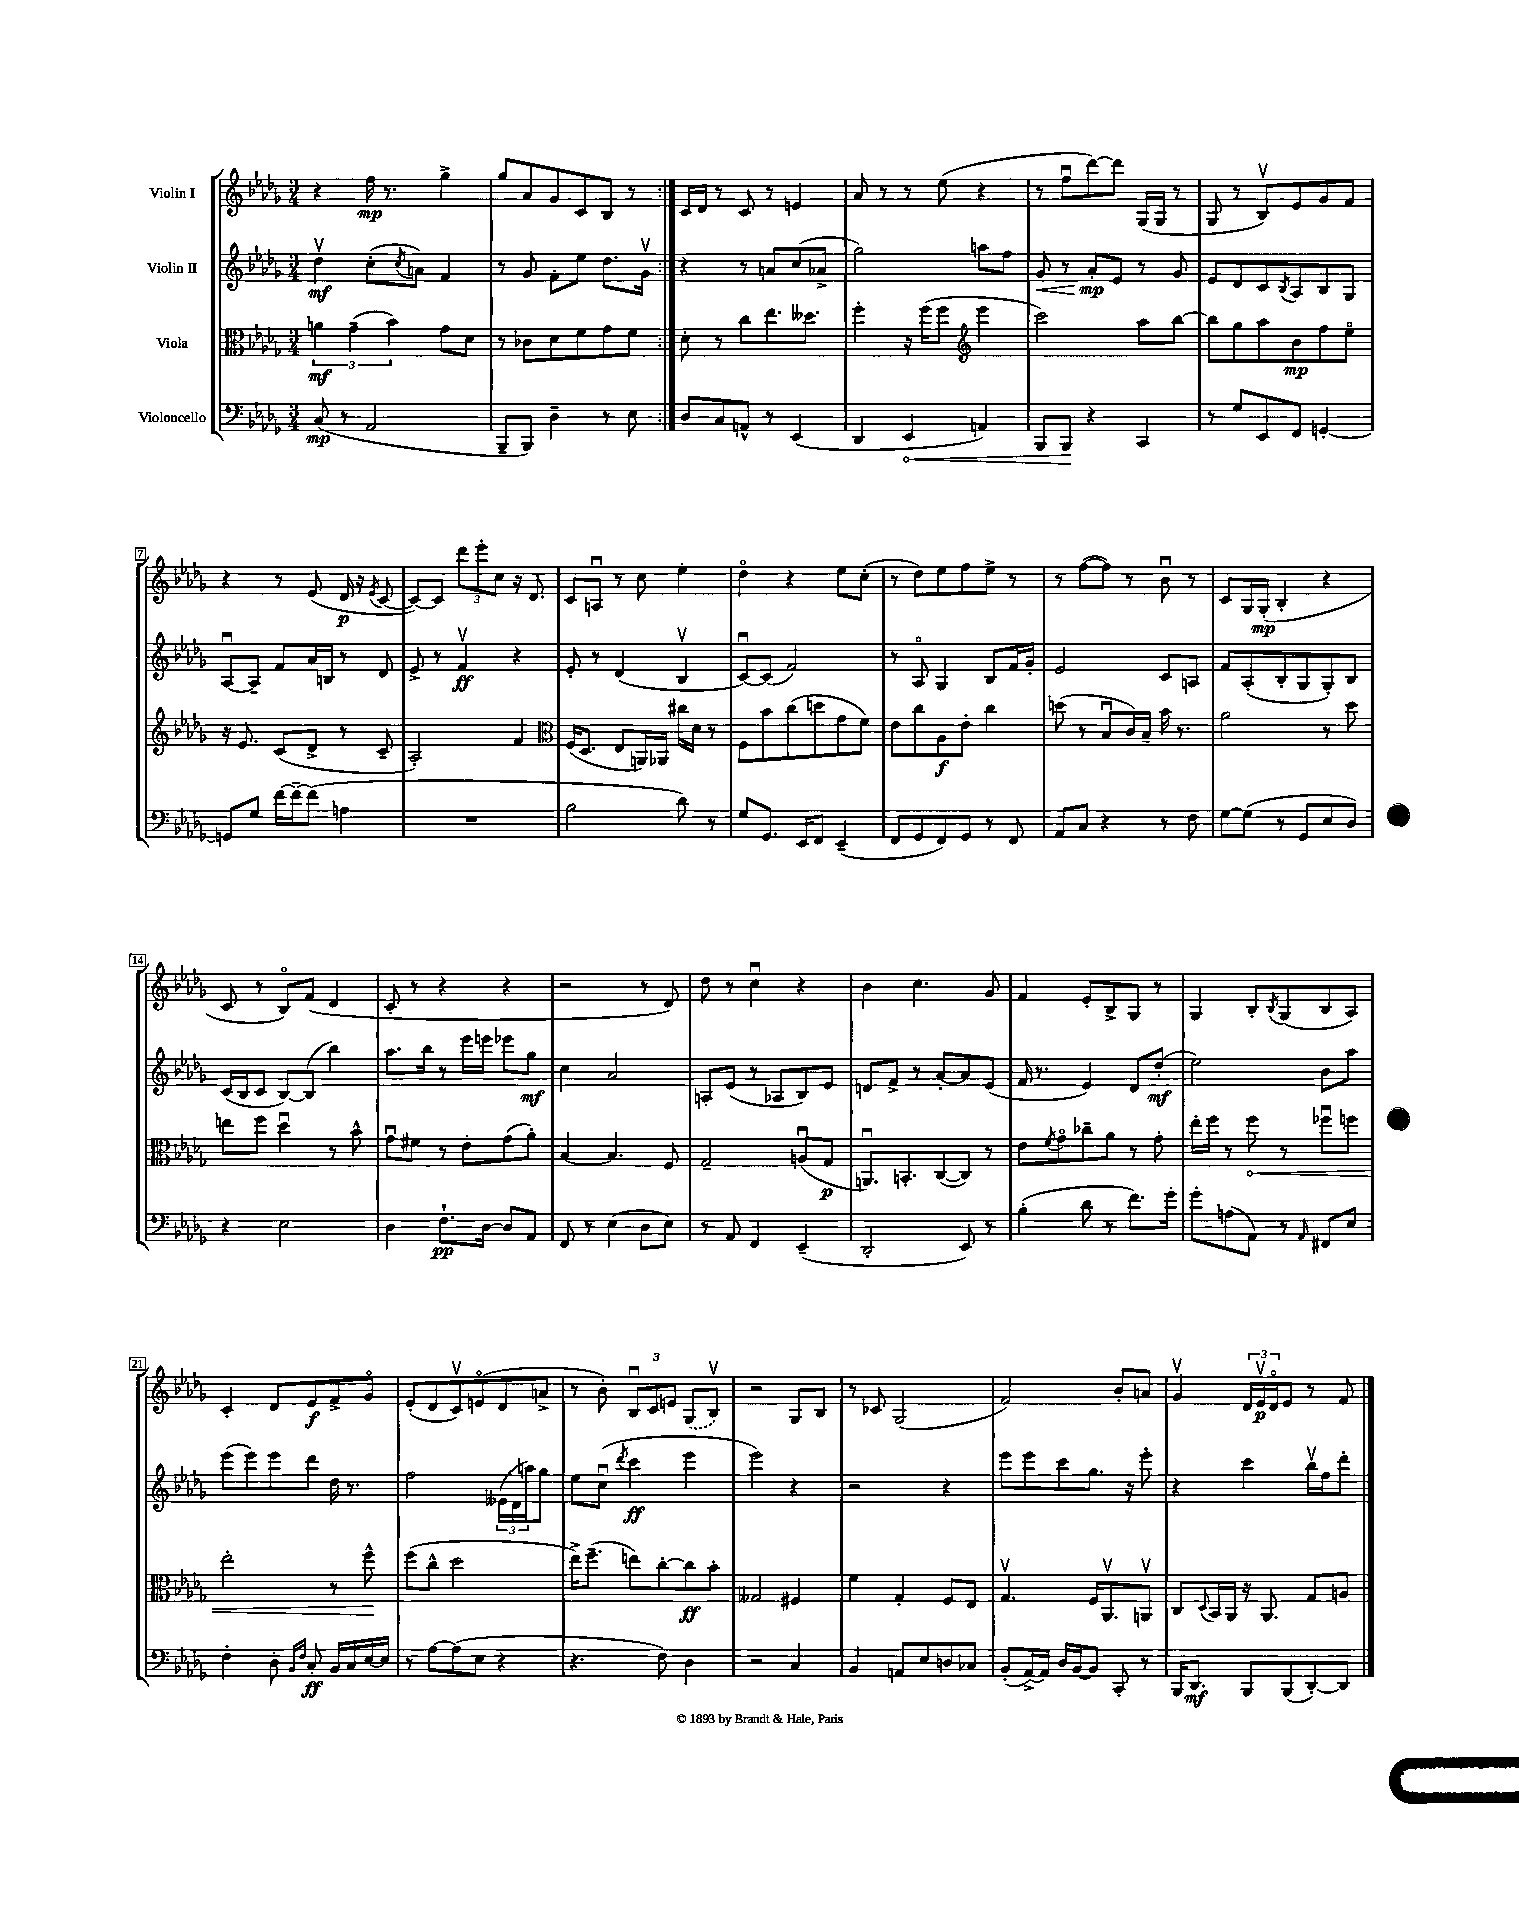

**kern	**kern	**kern	**kern
*staff4	*staff3	*staff2	*staff1
*clefF4	*clefC3	*clefG2	*clefG2
*k[b-e-a-d-g-]	*k[b-e-a-d-g-]	*k[b-e-a-d-g-]	*k[b-e-a-d-g-]
*M3/4	*M3/4	*M3/4	*M3/4
(8C/	6a\	4dd-v\	4r
8r	.	.	.
.	(6g-~\	.	.
2AA-/	.	(8cc'\L	16ff\
.	.	.	8.r
.	6b-\)	.	.
.	.	8qcc/	.
.	.	8a\J)	.
.	8g-\L	4f/	4gg-^\
.	8d-\J	.	.
=	=	=	=
8BBB-~/L	8r	8r	8gg-/L
8BBB-/J)	8c-\L	8g-/	8a-/
4D-~\	8d-\	8f'\L	8g-/
.	8f\	8ee-\J	8c/
8r	8g-\	8.dd-\L	8B-/J
8E-\	8f\J	.	8r
.	.	16g-v\Jk	.
=:|!	=:|!	=:|!	=:|!
8D-/L	8d-'\	4r	16c/LL
.	.	.	16d-/JJ
8C/	8r	.	8r
8AA^^/J	8cc\L	8r	8c/
8r	8.ee-\	8a/L	8r
(4EE-/	.	(8cc/	4e/
.	8.dd--\J	.	.
.	.	8a-^/J	.
=	=	=	=
4DD-/	4ff'\	2gg-\)	8a-/
.	.	.	8r
4EE-/	16r	.	8r
.	(16ff\LK	.	.
.	8ff\J	.	(8ee-\
*	*clefG2	*	*
4AA/)	4eee-\	8aa\L	4r
.	.	8ff\J	.
=	=	=	=
8BBB-/L	2ccc\)	8g-/	8r
8BBB-/J	.	8r	8ffu\L
4r	.	8a-'/L	[8ddd-\)
.	.	8e-/J	8ddd-\]J
4CC/	8aa-\L	8r	(16G-/LL
.	.	.	16G-/JJ
.	[8bb-\J	8g-/	8r
=	=	=	=
8r	8bb-\]L	8e-/L	8G-/
8G-/L	8gg-\	8d-/	8r
8EE-/	8aa-\	8c/	8B-v/L)
.	.	8qB-/	.
8FF/J	8b-\	8A-/	8e-/
[4GG'/	8ff\	8B-/	8g-/
.	8ee-o\J	8G-/J	8f/J
=	=	=	=
8GG/]L	16r	[8A-u/L	4r
.	8.e-/	.	.
8G-/J	.	8A-~/]J	.
[16f\LL	(8c/L	8f/L	8r
16f~\_J	.	.	.
(8f\]J	8d-^/J	16a-/L	(8e-/
.	.	16B/JJ	.
4A\	8r	8r	16d-/
.	.	.	16r
.	.	.	8qe-/
.	8c~/	8d-/	[8c/
=	=	=	=
2.r	2A-'/)	8e-^/	8c/_L)
.	.	8r	8c/]J
.	.	4fv/	12ddd-\L
.	.	.	12eee-'\
.	.	.	12cc\J
.	4f/	4r	16r
.	.	.	8.d-/
=	=	=	=
*	*clefC3	*	*
2B-\	(16F/LK	8e-'/	8c/L
.	8.D-/J	.	.
.	.	8r	8Au/J
.	8E-/L	(4d-/	8r
.	16AA/L)	.	8cc\
.	16AA-/JJ	.	.
8d-\)	16cc#\LL	4B-v/	4ee-'\
.	16d-\JJ	.	.
8r	8r	.	.
=	=	=	=
8G-/L	8F\L	[8cu/L)	4dd-o\
8.GG-/J	8b-\	(8c/]J	.
.	(8cc\	2f/)	4r
16EE-/LK	.	.	.
8FF/J	8dd\	.	.
(4EE-~/	8g-\	.	8ee-\L
.	8f\J)	.	(8cc'\J
=	=	=	=
8FF/L	8e-\L	8r	8r
8GG-/	8cc\	8A-o/	8dd-\L)
8FF/)	8A-\	4G-/	8ee-\
8GG-/J	8e-'\J	.	8ff\
8r	4cc\	8B-/L	8ee-^\J
8FF/	.	16f/L	8r
.	.	16g-'/JJ	.
=	=	=	=
8AA-/L	(8dd\	2e-/	8r
8C/J	8r	.	([8ff\L
4r	8B-u/L	.	8ff\]J)
.	16c/L)	.	8r
.	16B-~/JJ	.	.
8r	16b-\	8c/L	8b-u\
.	8.r	.	.
8F\	.	8A/J	8r
=	=	=	=
[8G-\L	2a-\	8f/L	8c/L
(8G-\]J	.	(8A-'/	16G-/L
.	.	.	(16G-'/JJ
8r	.	8B-'/	4B-'/
8GG-/L	.	8G-/	.
8E-/	8r	8G-'/)	4r
8D-/J)	8dd-\	8B-/J	.
=	=	=	=
4r	8ee\L	(16c/LL	8c/
.	.	16B-/J	.
.	8ff\J	8c/J	8r
2E-\	4dd-u\	[8B-/L)	8B-o/L)
.	.	(8B-/]J	(8f/J
.	8r	4bb-\)	4d-/
.	8b-^^\	.	.
=	=	=	=
4D-\	8g-u\L	8.aa-\L	8c'/
.	8f#\J	.	8r
.	.	16bb-\Jk	.
8.F`\L	8r	8r	4r
.	8e-'\L	16eee-\LL	.
[16D-\Jk	.	16eee\JJ	.
8D-/]L	(8g-\	8eee-\L	4r
8AA-/J	8a-'\J)	8gg-\J	.
=	=	=	=
8FF/	[4B-/	4cc\	2r
8r	.	.	.
(4E-\	4.B-/]	2a-/	.
8D-\L	.	.	8r
8E-\J)	8F/	.	8d-/)
=	=	=	=
8r	2G-~/	8A'/L	8dd-\
8AA-/	.	(8e-/J	8r
4FF/	.	8r	4ccu\
.	.	8A-/L	.
(4EE-~/	(8Au/L	8B-/)	4r
.	8G-/J	8e-/J	.
=	=	=	=
2DD-'/	8.AAu/L)	8d/L	4b-\
.	.	8f^/J	.
.	8.BB'/	.	.
.	.	8r	4.cc\
.	([8C/	[8a-'/L	.
8EE-/)	8C/]J)	8a-/]	.
8r	8r	(8e-/J	8g-/
=	=	=	=
(4B-'\	8e-\L	16f/	4f/
.	.	8.r	.
.	8qf/	.	.
.	8g-o\	.	.
8d-\	8cc-~\	4e-/)	8e-'/L
8r	8a-\J	.	8B-^/
8.f\L)	8r	8d-/L	8G-/J
.	8g-'\	(8dd-'/J	8r
16g-'\Jk	.	.	.
=	=	=	=
8g-'\L	16ee-'\LL	2ee-\)	4G-/
.	16ff\JJ	.	.
(8A\	8r	.	.
8AA-\J)	8ff\	.	8B-'/L
.	.	.	8qB-/
8r	8r	.	(8G-/
16qqAA-/	.	.	.
8FF#/L	8ff-u\L	8b-\L	8B-/
8E-/J	8ff\J	8aa-\J	8A-/J)
=	=	=	=
4F'\	2ee-'\	(8eee-\L	4c'/
.	.	8eee-\)	.
8D-'\	.	8eee-\	8d-/L
16qqBB-/LL	.	.	.
16qqF/JJ	.	.	.
8C'/	.	8ddd-\J	8e-/
16BB-/LL	8r	16dd-\	8f^/
16C/	.	8.r	.
[16E-/	8ff^^\	.	8g-o/J
16E-/]JJ	.	.	.
=	=	=	=
8r	(8ff\L	2ff\	(8e-'/L
[8A-\L	8cc^^\J	.	8d-/
(8A-\]	2dd-\	.	8cv/)
8E-\J	.	.	(8eo/
4r	.	(24e--\LL	8d-/
.	.	24d-\	.
.	.	24aa\J)	.
.	.	8gg-\J	8a^/J
=	=	=	=
4.r	16ee-^\LK)	8ee-\L	8r
.	(8.ff~\J	.	.
.	.	(8ccu\J	8b-'\)
.	.	8qddd-/	.
.	8ee\L)	4ccc\	12B-u/L
.	.	.	12c/
8F\)	[8cc'\	.	.
.	.	.	12e/J
4D-\	8cc\]	4eee-\	(8G-/L
.	8b-'\J	.	8B-v/J)
=	=	=	=
2r	2G--/	2eee-\)	2r
4C/	4F#/	4r	8G-/L
.	.	.	8B-/J
=	=	=	=
4BB-/	4f\	2r	8r
.	.	.	8c-/
8AA/L	4G-'/	.	(2G-/
8E-/	.	.	.
8D/	8F/L	4r	.
8C-/J	8E-/J	.	.
=	=	=	=
(8BB-'/L	4.G-v/	8eee-\L	2f/)
[16AA-^/L)	.	8eee-\	.
16AA-/]JJ	.	.	.
16D-/LL	.	8ccc\	.
[16BB-/J	.	.	.
8BB-/]J	16F/LK	8.gg-\J	.
.	8.AA-v/	.	.
8CC'/	.	.	8b-'/L
.	.	16r	.
8r	8AAv/J	8eee-'\	8a/J
=	=	=	=
16BBB-/LK	8C/L	4r	4g-v/
8.DD-/J	.	.	.
.	8qqD-/	.	.
.	16BB-/L	.	.
.	16AA-/JJ	.	.
8BBB-/L	16r	4ccc\	24d-/LL
.	.	.	24e-v/
.	8.AA-/	.	.
.	.	.	24d-o/J
(8BBB-/	.	.	8e-/J
[8DD-'/)	8G-/L	16bb-v\LL	8r
.	.	16ff\J	.
8DD-/]J	8A/J	8ddd-'\J	8f/
==	==	==	==
*-	*-	*-	*-
